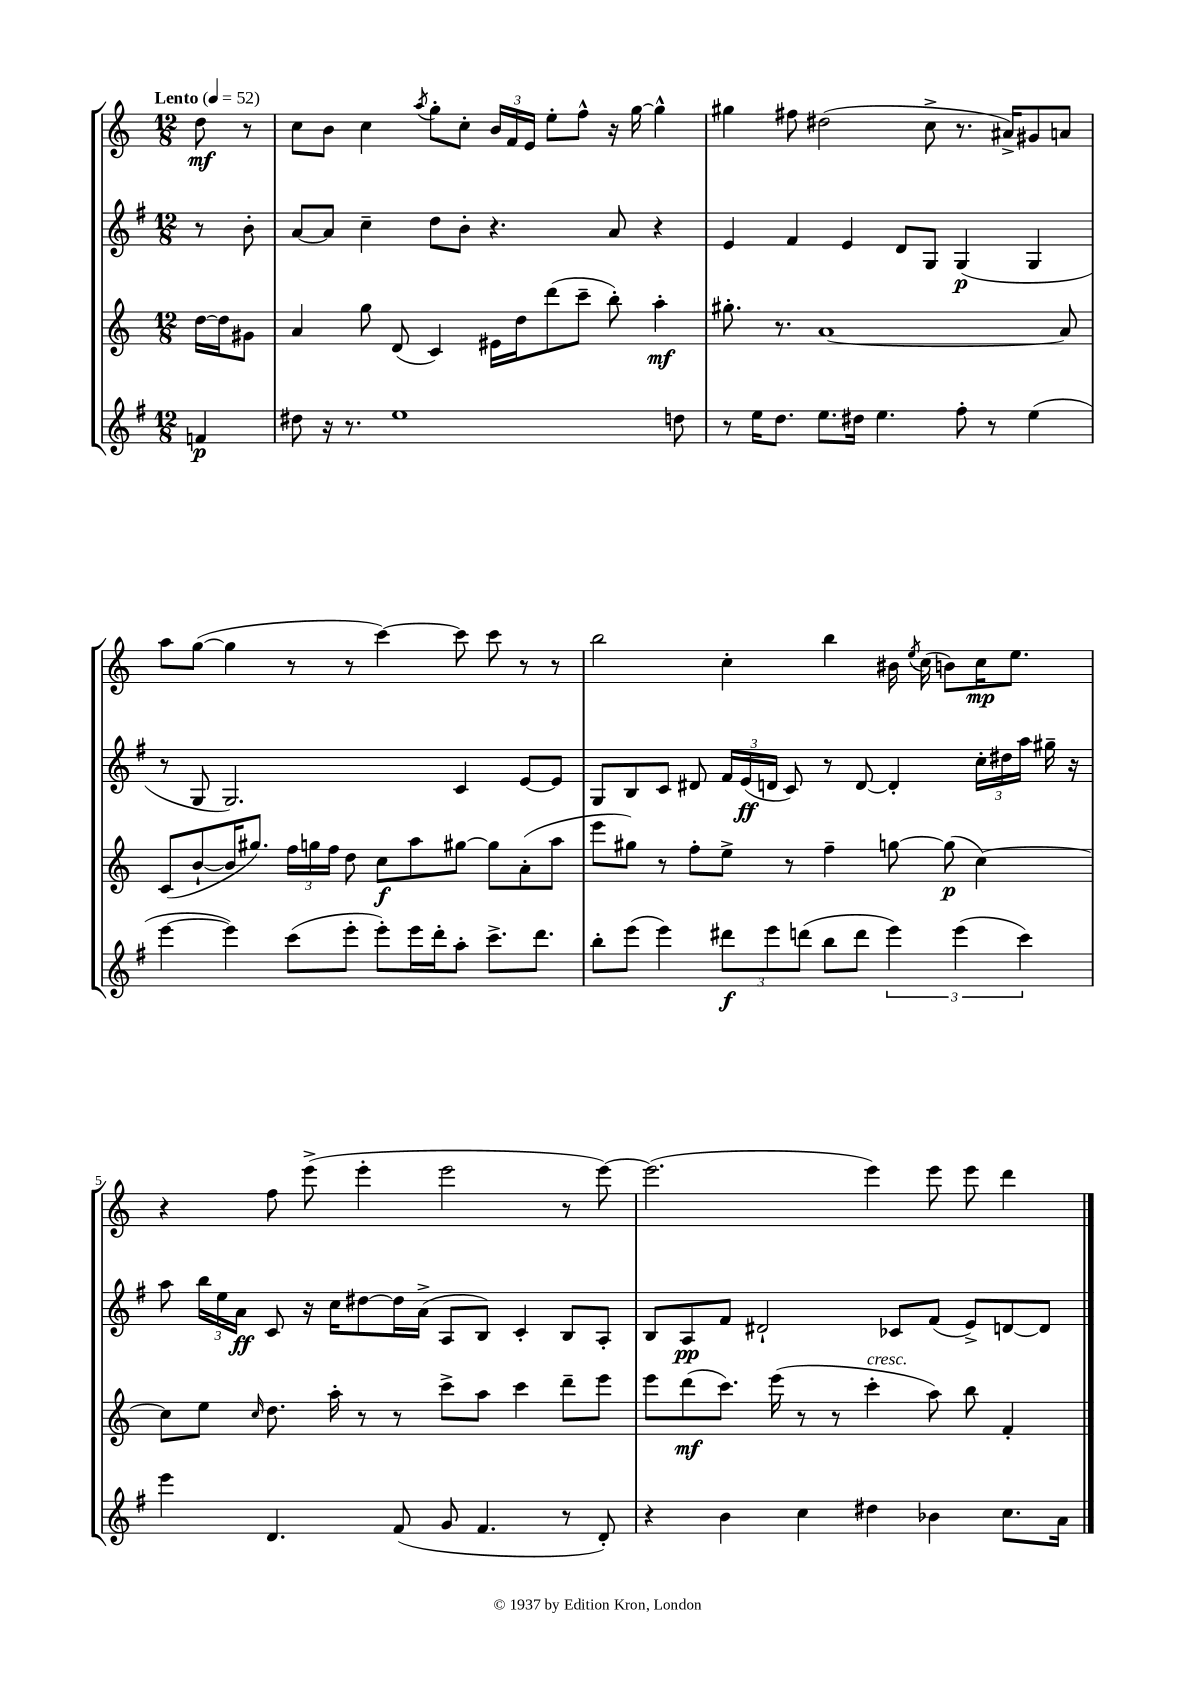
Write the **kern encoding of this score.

**kern	**kern	**kern	**kern
*staff4	*staff3	*staff2	*staff1
*clefG2	*clefG2	*clefG2	*clefG2
*k[f#]	*k[]	*k[f#]	*k[]
*M12/8	*M12/8	*M12/8	*M12/8
*MM52	*MM52	*MM52	*MM52
4f	[16dd	8r	8dd
.	16dd]	.	.
.	8g#	8b'	8r
=	=	=	=
8dd#	4a	[8a	8cc
16r	.	8a]	8b
8.r	.	.	.
.	8gg	4cc~	4cc
1ee	(8d	.	.
.	.	.	8qaa
.	4c)	8dd	8gg'
.	.	8b'	8cc'
.	16e#	4.r	24b
.	.	.	24f
.	16dd	.	.
.	.	.	24e
.	(8ddd	.	8ee'
.	8ccc~	.	8ff^^
.	8bb')	8a	16r
.	.	.	[16gg
.	4aa'	4r	4gg^^]
8dd	.	.	.
=	=	=	=
8r	8.gg#'	4e	4gg#
16ee	.	.	.
8.dd	8.r	.	.
.	.	4f#	8ff#
8.ee	[1a	.	(2dd#
.	.	4e	.
16dd#	.	.	.
4.ee	.	.	.
.	.	8d	.
.	.	8G	8cc^
8ff#'	.	(4G	8.r
8r	.	.	.
.	.	.	16a#^)
(4ee	.	4G	8g#
.	8a]	.	8a
=	=	=	=
[4eee	(8c	8r	8aa
.	[8b`	8G	([8gg
4eee])	16b]	2.G)	4gg]
.	8.gg#)	.	.
(8ccc	24ff	.	8r
.	24gg	.	.
.	24ff	.	.
8eee'	8dd	.	8r
8eee')	8cc	.	[4ccc)
16eee	8aa	.	.
16ddd'	.	.	.
8aa'	[8gg#	4c	8ccc]
8.ccc^	8gg#]	.	8ccc
.	(8a'	[8e	8r
8.ddd	.	.	.
.	8aa	8e]	8r
=	=	=	=
8bb'	8eee	8G	2bb
(8eee	8gg#)	8B	.
4eee)	8r	8c	.
.	8ff'	8d#	.
12ddd#	8ee^	24f#	4cc'
.	.	(24e	.
12eee	.	24d	.
.	8r	8c)	.
(12ddd	.	.	.
8bb	4ff~	8r	4bb
8ddd	.	[8d	.
6eee)	[8gg	4d']	16b#
.	.	.	8qee
.	.	.	(16cc
.	(8gg]	.	8b)
(6eee	.	.	.
.	[4cc)	24cc'	16cc
.	.	24dd#	.
.	.	.	8.ee
6ccc)	.	24aa	.
.	.	16gg#~	.
.	.	16r	.
=	=	=	=
4eee	8cc]	8aa	4r
.	8ee	24bb	.
.	.	24ee	.
.	.	24a	.
.	16qqcc	.	.
4.d	8.dd	8c	8ff
.	.	16r	(8eee^
.	16aa'	16cc	.
.	8r	[8dd#	4eee'
(8f#	8r	16dd#]	.
.	.	(16a^	.
8g	8ccc^	8A	2eee
4.f#	8aa	8B)	.
.	4ccc	4c'	.
8r	8ddd~	8B	8r
8d')	8eee	8A'	[8eee)
=	=	=	=
4r	8eee	8B	(2.eee]
.	(8ddd	8A	.
4b	8.ccc)	8f#	.
.	.	2d#`	.
.	(16eee	.	.
4cc	8r	.	.
.	8r	.	.
4dd#	4ccc'	.	4eee)
.	.	8c-	.
4b-	8aa)	(8f#	8eee
.	8bb	8e^)	8eee
8.cc	4f'	[8d	4ddd
.	.	8d]	.
16a	.	.	.
==	==	==	==
*-	*-	*-	*-
